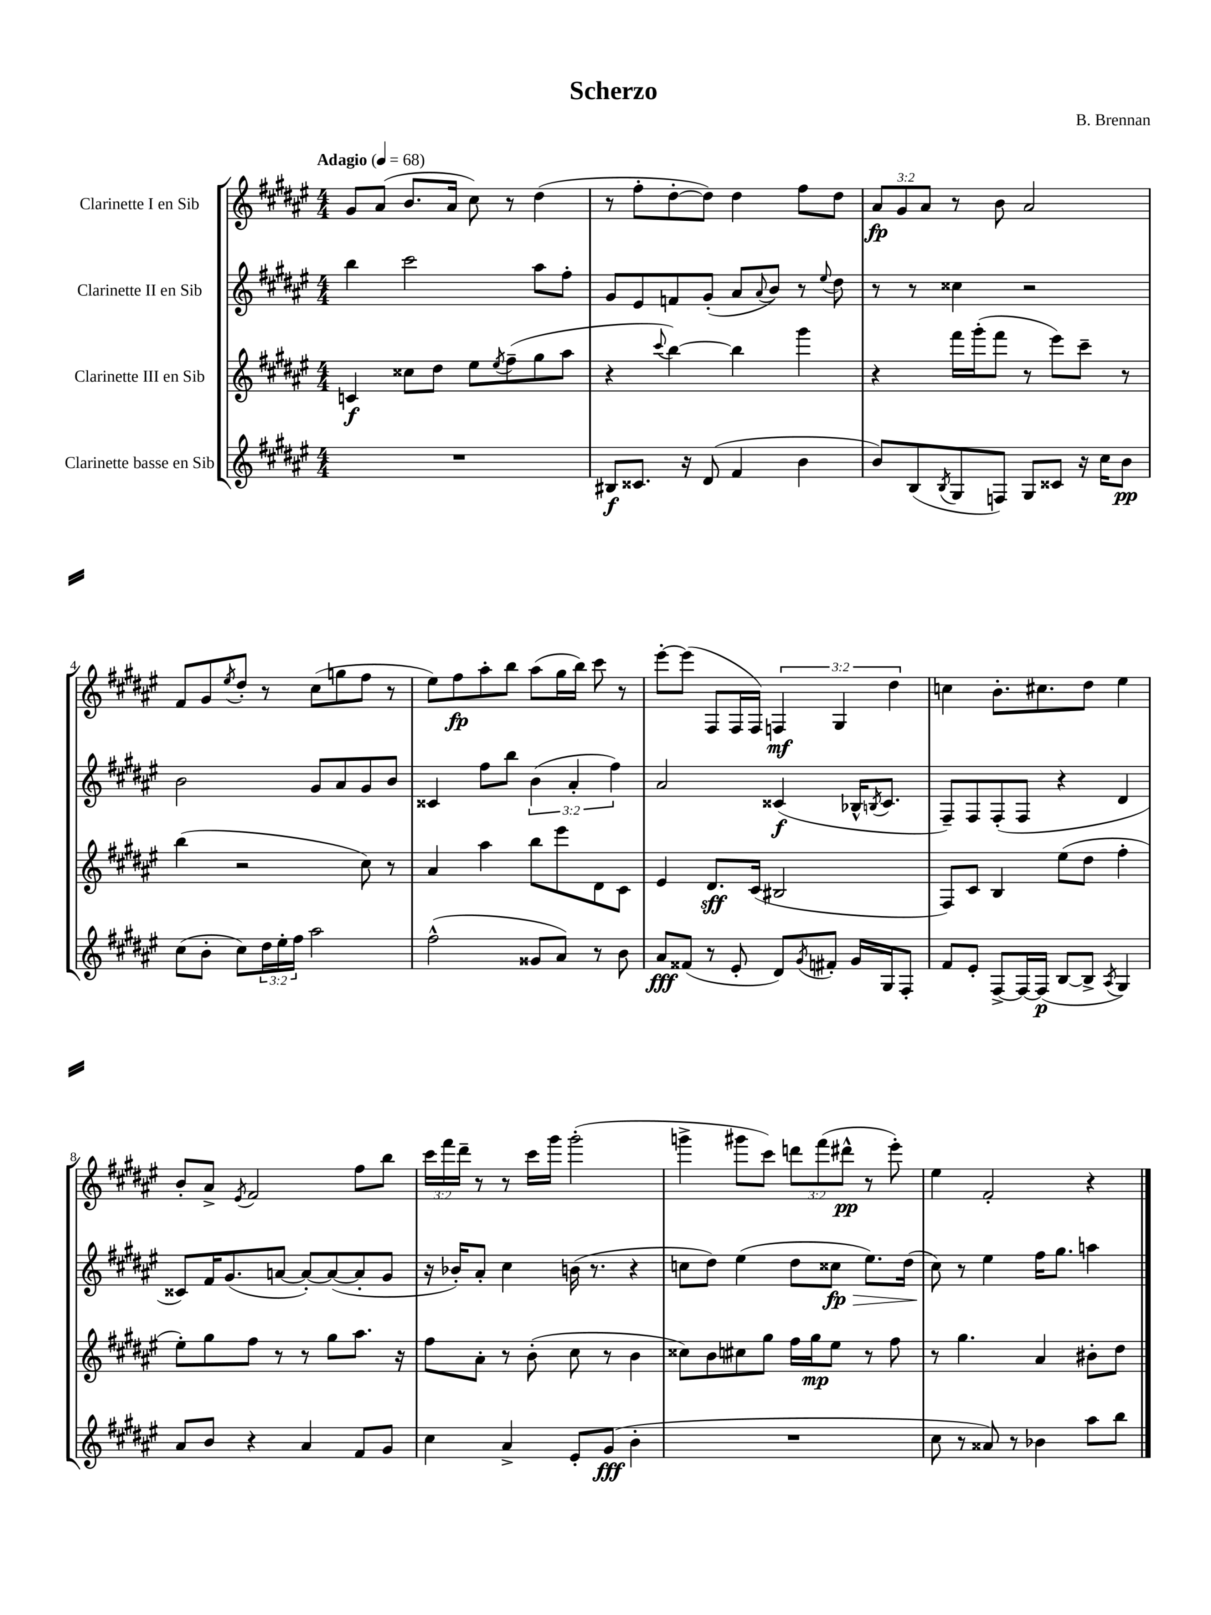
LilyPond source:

\header { title = "Scherzo" composer = "B. Brennan" }
<<
\new StaffGroup <<
\new Staff = "s0" \with { instrumentName = "Clarinette I en Sib" } {
    \clef treble \key fis \major \numericTimeSignature \time 4/4 \override Staff.TupletNumber.text = #tuplet-number::calc-fraction-text \tempo "Adagio" 4 = 68
    gis'8 ais'8( b'8. ais'16 cis''8) r8 dis''4( |
    r8 fis''8-. dis''8~-. dis''8) dis''4 fis''8 dis''8 |
    \tuplet 3/2 { ais'8\fp gis'8 ais'8 } r8 b'8 ais'2 |
    fis'8 gis'8 \acciaccatura { eis''8 } dis''8-. r8 cis''8( g''8 fis''8 r8 |
    eis''8) fis''8\fp ais''8-. b''8 ais''8( gis''16 b''16) cis'''8 r8 |
    eis'''8~-. eis'''8( fis8 fis16 fis16) \tuplet 3/2 { f4\mf gis4 dis''4 } |
    c''4 b'8.-. cis''8. dis''8 eis''4 |
    b'8-. ais'8-> \acciaccatura { eis'8 } fis'2 fis''8 b''8 |
    \tuplet 3/2 { cis'''16 fis'''16 dis'''16-- } r8 r8 cis'''16 gis'''16 gis'''2-.( |
    g'''4-> gis'''8 cis'''8) \tuplet 3/2 { d'''8 fis'''8( dis'''8-^\pp } r8 eis'''8-.) |
    eis''4 fis'2-. r4 \bar "|." |
}
\new Staff = "s1" \with { instrumentName = "Clarinette II en Sib" } {
    \clef treble \key fis \major \numericTimeSignature \time 4/4 \override Staff.TupletNumber.text = #tuplet-number::calc-fraction-text
    b''4 cis'''2 ais''8 fis''8-. |
    gis'8 eis'8 f'8 gis'8-.( ais'8 \appoggiatura { ais'8 } b'8) r8 \appoggiatura { eis''8 } dis''8 |
    r8 r8 cisis''4 r2 |
    b'2 gis'8 ais'8 gis'8 b'8 |
    cisis'4 fis''8 b''8 \tuplet 3/2 { b'4( ais'4-. fis''4) } |
    ais'2 cisis'4\f( bes16-^ \acciaccatura { b8 } cisis'8. |
    fis8--) fis8 fis8-.( fis8 r4 dis'4 |
    cisis'8) fis'16 gis'8.( a'8~ a'8~-.) a'8~( a'8-. gis'8 |
    r16 bes'16-.) ais'8-. cis''4 b'16( r8. r4 |
    c''8 dis''8) eis''4( dis''8 cisis''8\fp\> eis''8.) dis''16( |
    cis''8\!) r8 eis''4 fis''16 gis''8. a''4 \bar "|." |
}
\new Staff = "s2" \with { instrumentName = "Clarinette III en Sib" } {
    \clef treble \key fis \major \numericTimeSignature \time 4/4
    c'4\f cisis''8 dis''8 eis''8 \acciaccatura { eis''8 } fis''8--( gis''8 ais''8 |
    r4 \appoggiatura { cis'''8 } b''4~) b''4 gis'''4 |
    r4 fis'''16 gis'''16-.( fis'''8 r8 eis'''8) cis'''8-- r8 |
    b''4( r2 cis''8) r8 |
    ais'4 ais''4 b''8 eis'''8 dis'8 cis'8 |
    eis'4 dis'8.\sff cis'16( bis2 |
    fis8) cis'8 b4 eis''8( dis''8 fis''4-. |
    eis''8-.) gis''8 fis''8 r8 r8 gis''8 ais''8. r16 |
    fis''8 ais'8-. r8 b'8-.( cis''8 r8 b'4 |
    cisis''8) b'8 cis''8 gis''8 fis''16 gis''16\mp eis''8 r8 fis''8 |
    r8 gis''4. ais'4 bis'8-. dis''8 \bar "|." |
}
\new Staff = "s3" \with { instrumentName = "Clarinette basse en Sib" } {
    \clef treble \key fis \major \numericTimeSignature \time 4/4 \override Staff.TupletNumber.text = #tuplet-number::calc-fraction-text
    R1 |
    bis8\f cisis'8. r16 dis'8( fis'4 b'4 |
    b'8) b8( \acciaccatura { b8 } gis8 f8) gis8 cisis'8 r16 cis''16 b'8\pp |
    cis''8( b'8-. cis''8) \tuplet 3/2 { dis''16 eis''16-. fis''16 } ais''2 |
    fis''2-^( gisis'8 ais'8) r8 b'8 |
    ais'8\fff fisis'8( r8 eis'8-. dis'8) \acciaccatura { gis'8 } fis'8-. gis'16 gis16 fis8-. |
    fis'8 eis'8-. fis8~-> fis16~ fis16\p( b8~ b8-> \acciaccatura { ais8 } gis4) |
    ais'8 b'8 r4 ais'4 fis'8 gis'8 |
    cis''4 ais'4-> eis'8-. gis'8\fff( b'4-. |
    R1 |
    cis''8 r8 aisis'8) r8 bes'4 ais''8 b''8 \bar "|." |
}
>>
>>
